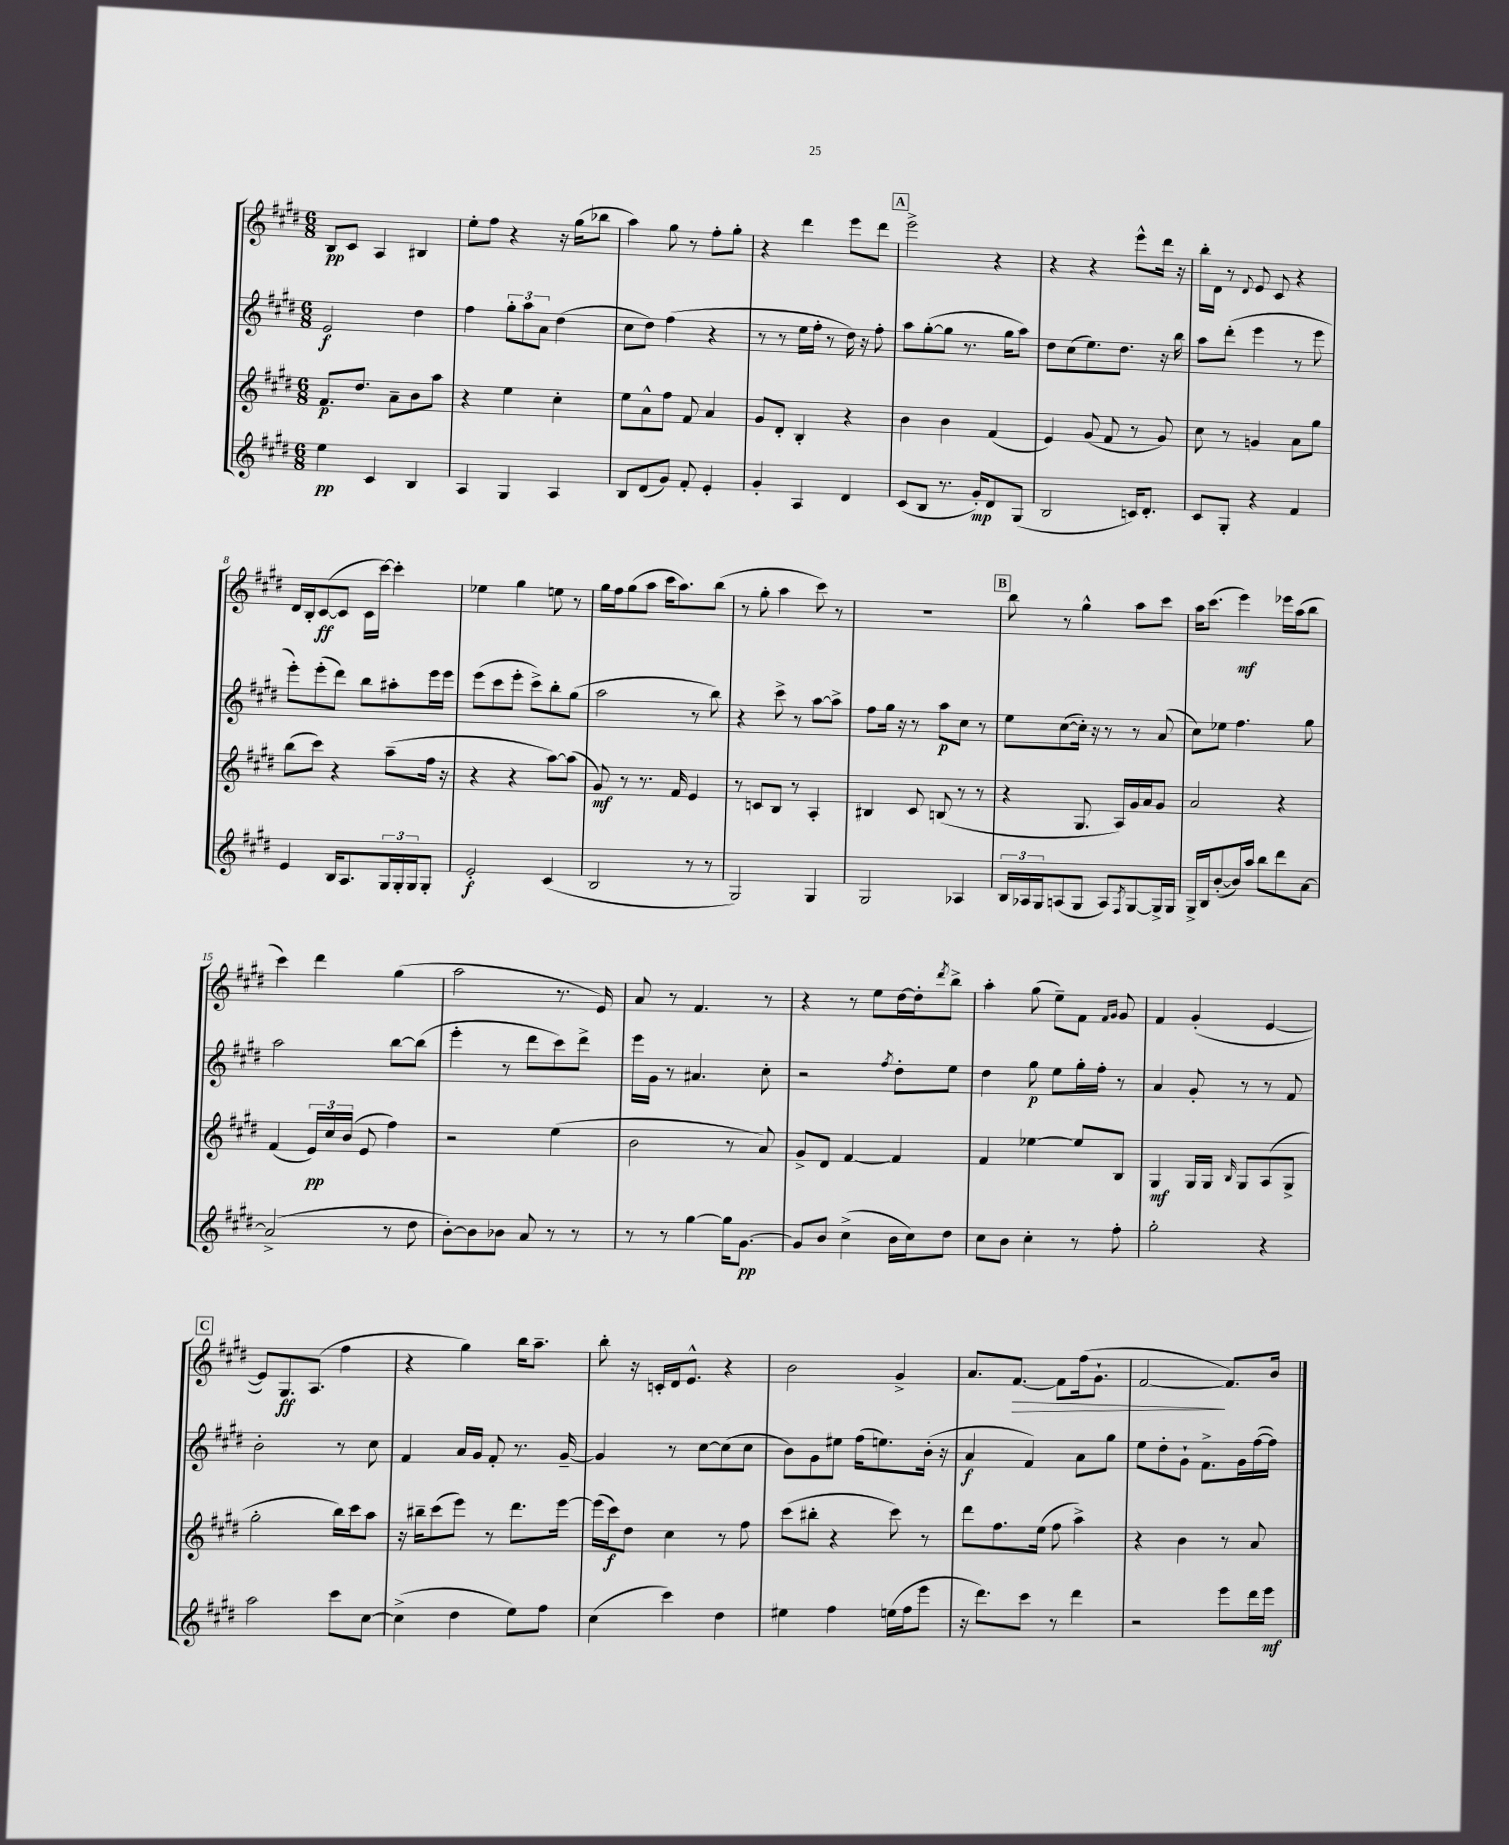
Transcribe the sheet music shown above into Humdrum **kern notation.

**kern	**kern	**kern	**kern
*staff4	*staff3	*staff2	*staff1
*clefG2	*clefG2	*clefG2	*clefG2
*k[f#c#g#d#]	*k[f#c#g#d#]	*k[f#c#g#d#]	*k[f#c#g#d#]
*M6/8	*M6/8	*M6/8	*M6/8
4ee	8.f#	2e	8B
.	.	.	8c#
.	8.dd#	.	.
4c#	.	.	4A
.	8a~	.	.
4B	8b	4dd#	4B#
.	8aa	.	.
=	=	=	=
4A	4r	4ff#	8ee'
.	.	.	8ff#
4G#	4ee	12gg#'	4r
.	.	12aa	.
.	.	12a	.
4A	4cc#'	(4dd#	16r
.	.	.	(16gg#
.	.	.	8bb-
=	=	=	=
8B	8ee	8cc#	4aa)
(8d#	8a^^	8dd#)	.
8g#)	8ff#	(4ff#	8gg#
8f#'	8f#	.	8r
4e'	4a	4r	8ff#'
.	.	.	8gg#'
=	=	=	=
4g#'	8g#	8r	4r
.	8d#'	8r	.
4A	4B'	16ee	4ddd#
.	.	16ff#'	.
.	.	8r	.
4d#	4r	16dd#)	8eee
.	.	16r	.
.	.	8ff#'	8ddd#
=	=	=	=
(8c#	4b	8aa	2eee^
8B	.	([8gg#'	.
8.r	4b	8gg#]	.
.	.	8.r	.
16g#')	.	.	.
8d#	(4f#	.	4r
.	.	16gg#	.
(8G#	.	8aa)	.
=	=	=	=
2B	4e)	8dd#	4r
.	.	(8cc#	.
.	(8g#	8.ee)	4r
.	8f#	.	.
.	.	8.dd#	.
16c)	8r	.	8eee^^
8.d#'	.	.	.
.	8g#)	16r	16ddd#
.	.	16bb	16r
=	=	=	=
8c#	8cc#	8aa	16bb'
.	.	.	16d#
8G#'	8r	(8ddd#'	8r
.	.	.	8qqd#
4r	4g	4eee	8e
.	.	.	8c#
4f#	8a	8r	4r
.	8gg#	8eee	.
=	=	=	=
4e	(8bb	8eee')	16d#
.	.	.	16B'
.	8ccc#)	(8eee'	([8c#
16B	4r	8ddd#)	8c#]
8.A	.	.	.
.	.	8bb	16c#
.	.	.	[16ccc#)
24G#	(8aa~	8aa#'	4ccc#']
24G#'	.	.	.
24G#	.	.	.
8G#'	16ff#	16eee	.
.	16r	16eee	.
=	=	=	=
2e'	4r	(8eee	4ee-
.	.	8ccc#	.
.	4r	8eee'	4gg#
.	.	8ccc#^)	.
(4c#	[8aa)	8bb'	8ee
.	(8aa]	(8gg#	8r
=	=	=	=
2B	8g#)	2aa	16gg#
.	.	.	16ff#
.	8r	.	(8gg#
.	8.r	.	8aa
.	.	.	16ccc#
.	16f#	.	8.aa)
8r	4e	8r	.
8r	.	8bb)	(8bb
=	=	=	=
2G#)	8r	4r	8r
.	8c	.	8gg#'
.	8B	8ccc#^	4aa
.	8r	8r	.
4G#	4A'	[8aa	8ccc#)
.	.	8aa^]	8r
=	=	=	=
2G#	4B#	8ff#	2.r
.	.	16gg#	.
.	.	16r	.
.	8c#	8r	.
.	(8B	8aa	.
4A-	8r	8cc#	.
.	8r	8r	.
=	=	=	=
24B	4r	8ee	8bb
24A-	.	.	.
24G#	.	.	.
(8A	.	([8cc#	8r
8G#	8.G#	16cc#'])	4gg#^^
.	.	16r	.
8A)	.	8r	.
.	16A)	.	.
8qF#	.	.	.
[8G#	16g#	8r	8aa
.	16a	.	.
16G#^]	8g#	(8a	8ccc#
16G#	.	.	.
=	=	=	=
16G#^	2a	8cc#)	16aa
16B	.	.	(8.ccc#
([8b'	.	8ee-	.
16b])	.	4.ff#	4eee)
16aa	.	.	.
8bb	.	.	.
8ddd#	4r	.	16eee-
.	.	.	(16aa
[8a	.	8gg#	8bb
=	=	=	=
(2a^]	(4f#	2aa	4ccc#)
.	24e)	.	4ddd#
.	24cc#	.	.
.	(24b	.	.
.	8e	.	.
8r	4ff#)	[8bb	(4gg#
8dd#	.	(8bb]	.
=	=	=	=
[8b')	2r	4eee'	2aa
8b]	.	.	.
8b-	.	8r	.
8a	.	8ddd#	.
8r	(4ee	8ccc#)	8.r
8r	.	8ddd#^	.
.	.	.	16e)
=	=	=	=
8r	2b	16eee	8a
.	.	16g#	.
8r	.	8r	8r
[4gg#	.	4.a#	4.f#
16gg#]	8r	.	.
[8.g#	.	.	.
.	8a)	8cc#'	8r
=	=	=	=
8g#]	8g#^	2r	4r
8b	8d#	.	.
(4cc#^	[4f#	.	8r
.	.	.	8ee
.	.	8qff#	.
16b	4f#]	8dd#'	[16dd#
16cc#)	.	.	16dd#']
.	.	.	8qddd#
8dd#	.	8ee	8bb^
=	=	=	=
8cc#	4f#	4dd#	4aa'
8b	.	.	.
4cc#'	[4ee-	8gg#	(8gg#
.	.	8ee	8ee~)
8r	8ee-]	16gg#'	8f#
.	.	16ff#'	.
.	.	.	16qqf#
.	.	.	16qqg#
8ff#'	8B	8r	8g#
=	=	=	=
2gg#'	4G#	4a	4f#
.	16G#	8g#'	(4g#'
.	16G#	.	.
.	16qqB	.	.
.	8G#	8r	.
4r	(8A	8r	[4e
.	8G#^	8f#	.
=	=	=	=
2aa	2gg#'	2b'	8e])
.	.	.	8.G#
.	.	.	(8.A
8ccc#	16bb)	8r	4ff#
.	16ccc#	.	.
[8cc#	8aa	8cc#	.
=	=	=	=
(4cc#^]	16r	4f#	4r
.	16bb#~	.	.
.	(8ccc#	.	.
4dd#	8eee)	16a	4gg#)
.	.	16g#	.
.	8r	8f#'	.
8ee)	8.ddd#	8.r	16bb
.	.	.	8.aa~
8ff#	.	.	.
.	[16eee	[16g#~	.
=	=	=	=
(4cc#	(16eee]	4g#]	8bb'
.	16ccc#)	.	.
.	8dd#	.	16r
.	.	.	16c'
4ccc#)	4cc#	8r	16d#
.	.	.	8.e^^
.	.	[8cc#	.
4dd#	8r	(8cc#]	4r
.	8ff#	8cc#	.
=	=	=	=
4ee#	(8ccc#	8b)	2b
.	8bb#'	8g#	.
4ff#	4r	8ee#	.
.	.	(16ff#	.
.	.	8.ee)	.
(16ee	8ccc#)	.	4g#^
16ff#	.	.	.
8eee	8r	(16b'	.
.	.	16r	.
=	=	=	=
16r	8ddd#	4a	8.a
8.ddd#)	.	.	.
.	8.ff#	.	.
.	.	.	[8.f#
8ccc#	.	4f#)	.
.	(16ee	.	.
8r	8ff#	.	8f#]
4ddd#	4aa^)	8a	(16ff#
.	.	.	8.g#`
.	.	8gg#	.
=	=	=	=
2r	4r	8ee	[2f#
.	.	8dd#'	.
.	4b	8g#`	.
.	.	8.f#^	.
8eee	8r	.	8.f#])
.	.	16g#	.
16ddd#	8a	([16ff#	.
16eee	.	16ff#])	16b
==	==	==	==
*-	*-	*-	*-
